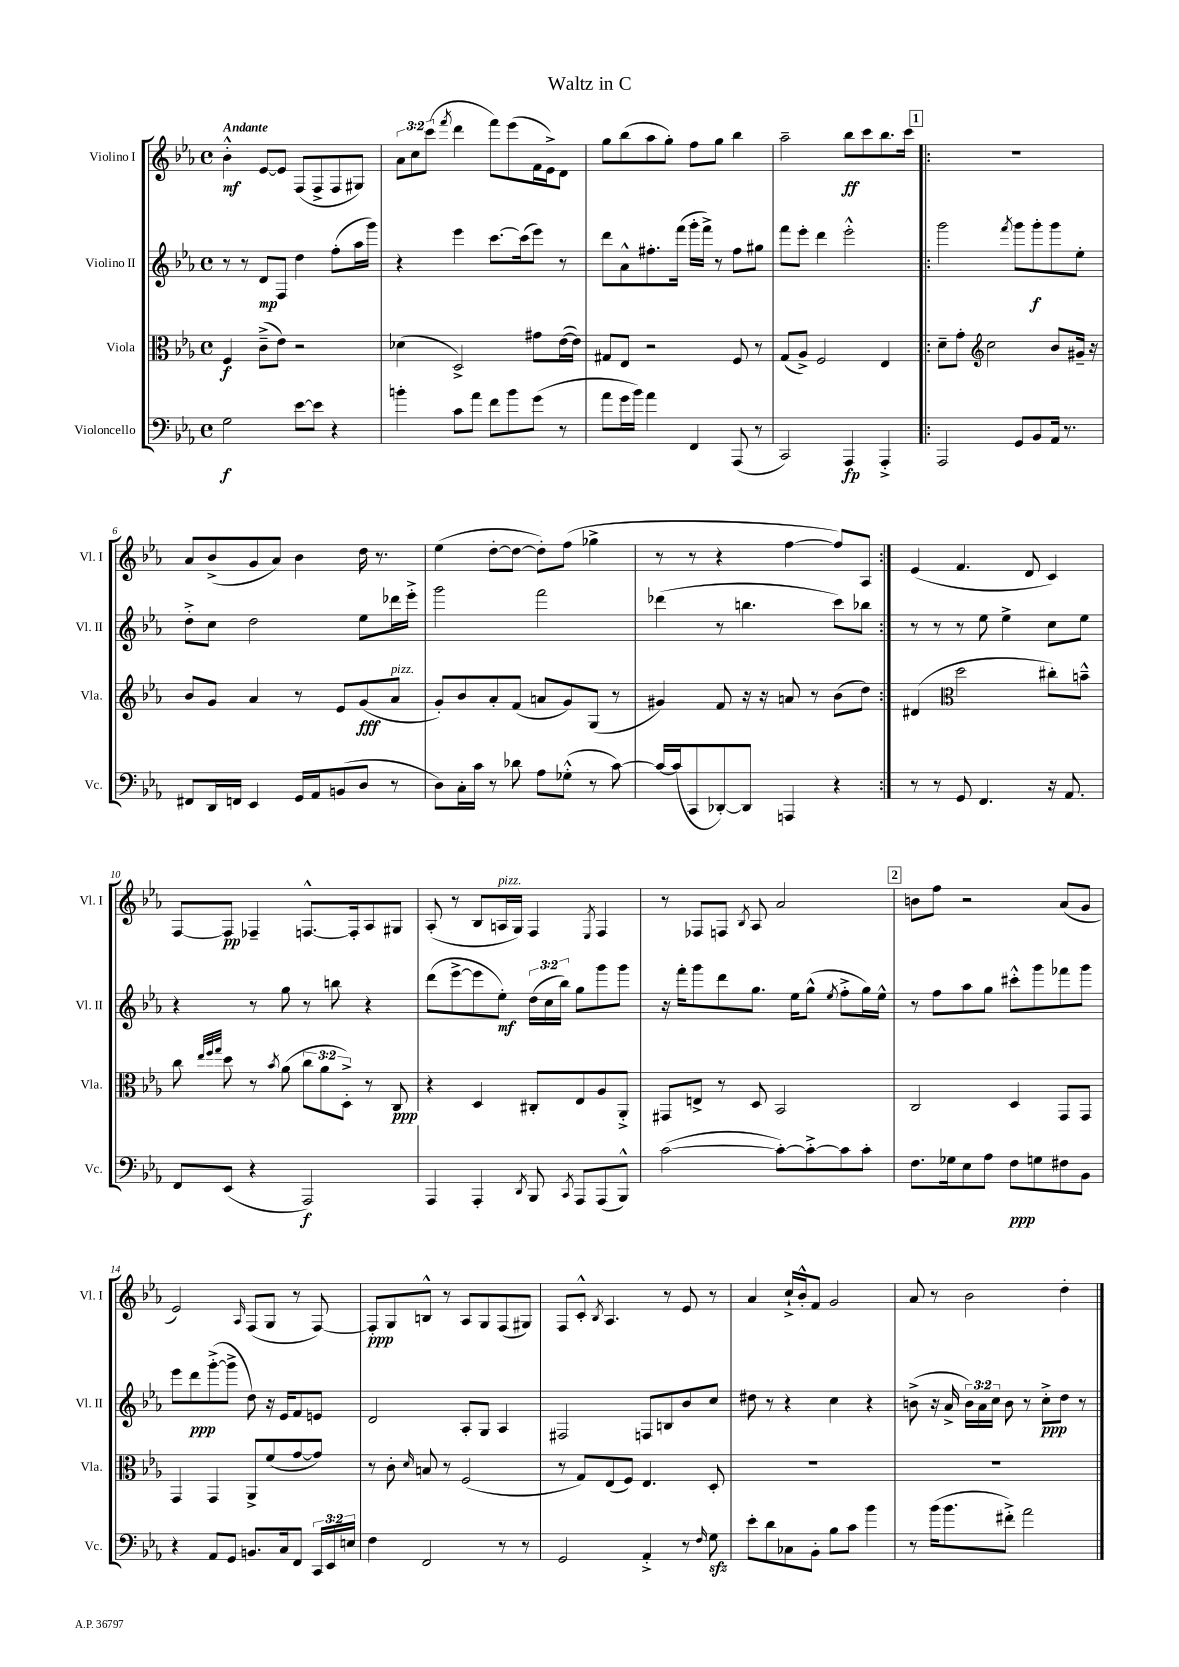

**kern	**kern	**kern	**kern
*staff4	*staff3	*staff2	*staff1
*clefF4	*clefC3	*clefG2	*clefG2
*k[b-e-a-]	*k[b-e-a-]	*k[b-e-a-]	*k[b-e-a-]
*M4/4	*M4/4	*M4/4	*M4/4
*met(c)	*met(c)	*met(c)	*met(c)
2G	4F	8r	4b-'^^
.	.	8r	.
.	(8c~^	8d	[8e-
.	8e-)	8F	8e-]
[8e-	2r	4dd	(8F
8e-]	.	.	8F^
4r	.	(8ff'	8F
.	.	16aa-	8G#)
.	.	16ggg)	.
=	=	=	=
4b'	(4d-	4r	12a-
.	.	.	12cc
.	.	.	(12ccc
.	.	.	8qfff
8c	2D^)	4eee-	4ddd
8a-	.	.	.
8f	.	[8.ccc	8fff)
8b	.	.	(8eee-
.	.	(16ccc]	.
(8g	8g#	8eee-)	16f
.	.	.	16e-^)
8r	([16e-	8r	8d
.	16e-])	.	.
=	=	=	=
8a-	8G#	8ddd	8gg
16g	8E-	8a-^^	(8bb-
16b-)	.	.	.
4a-	2r	8.ff#'	8aa-
.	.	.	8gg')
.	.	(16fff	.
4FF	.	16ggg'	8ff
.	.	16fff^)	.
.	.	8r	8gg
(8AAA-	8F	8ff#	4bb-
8r	8r	8gg#	.
=	=	=	=
2CC)	(8G	8fff	2aa-~
.	8A-^)	8eee-'	.
.	2F	4ddd	.
4AAA-	.	2eee-'^^	8bb-
.	.	.	8ccc
4AAA-'^	4E-	.	8.bb-
.	.	.	16ccc
=!|:	=!|:	=!|:	=!|:
2AAA-	8d~	2ggg	1r
.	8g'	.	.
*	*clefG2	*	*
.	2cc	.	.
.	.	8qfff	.
8GG	.	8ggg	.
8BB-	.	8ggg'	.
16AA-	8b-	8ggg	.
8.r	.	.	.
.	16g#~	8ee-'	.
.	16r	.	.
=	=	=	=
8FF#	8b-	8dd'^	8a-
16DD	8g	8cc	(8b-^
16FF	.	.	.
4EE-	4a-	2dd	8g
.	.	.	8a-)
16GG	8r	.	4b-
16AA-	.	.	.
(8BB	8e-	.	.
8D	(8g	8ee-	16dd
.	.	.	8.r
8r	8a-	16ddd-	.
.	.	16eee-'^	.
=	=	=	=
8D)	8g')	2ggg	(4ee-
16C'	8b-	.	.
16c	.	.	.
8r	8a-'	.	[8dd'
8d-	(8f	.	8dd_
8A-	8a	2fff	8dd'])
(8G-'^^	8g)	.	(8ff
8r	(8G	.	4gg-^
[8c)	8r	.	.
=	=	=	=
16c_	4g#)	(4ddd-	8r
(16c]	.	.	.
8CC	.	.	8r
[8DD-')	8f	8r	4r
8DD-]	16r	4.bb	.
.	16r	.	.
4AAA	8a	.	[4ff
.	8r	.	.
4r	(8b-	8ccc)	8ff])
.	8dd)	8bb-	8A-
=:|!	=:|!	=:|!	=:|!
8r	(4d#	8r	(4e-
8r	.	8r	.
*	*clefC3	*	*
8GG	2dd	8r	4.f
4.FF	.	8ee-	.
.	.	4ee-^	.
.	.	.	8d
16r	8cc#')	8cc	4c)
8.AA-	.	.	.
.	8b~^^	8ee-	.
=	=	=	=
8FF	8cc	4r	[8F
.	32qqee-	.	.
.	32qqff	.	.
.	32qqgg	.	.
(8EE-	8dd	.	8F]
4r	8r	8r	4F-~
.	8qb-	.	.
.	(8a-	8gg	.
2AAA-)	12cc	8r	[8.F^^
.	12a-	.	.
.	.	8bb	.
.	12D'^)	.	.
.	.	.	16F']
.	8r	4r	8A-
.	8C	.	8G#
=	=	=	=
4AAA-	4r	(8ddd	(8A-'
.	.	[8eee-^	8r
4AAA-'	4D	8eee-]	8B-
.	.	8ee-')	16A
.	.	.	16G)
8qDD	.	.	.
8BBB-	8C#'	(24dd	4F
.	.	24cc	.
.	.	24bb-)	.
8qCC	.	.	.
8AAA-	8E-	8gg	.
.	.	.	8qE-
(8AAA-	8A-	8ggg	4F
8BBB-^^)	8AA-'^	8ggg	.
=	=	=	=
([2c	8GG#	16r	8r
.	.	16fff'	.
.	8E^	8ggg	8F-
.	8r	8ddd	8F
.	.	.	8qB-
.	8D	8.gg	8A-
8c'_)	2BB-	.	2a-
.	.	16ee-	.
8c'^_	.	(8gg^^	.
.	.	8qee-	.
8c]	.	8ff'^	.
8c'	.	16gg)	.
.	.	16ee-^^	.
=	=	=	=
8.F	2C	8r	8b
.	.	8ff	8ff
16G-	.	.	.
8E-	.	8aa-	2r
8A-	.	8gg	.
8F	4D	8ccc#'^^	.
8G	.	8ggg	.
8F#	8GG	8fff-	(8a-
8BB-	8GG	8ggg	8g
=	=	=	=
4r	4GG	8eee-	2e-)
.	.	8ddd	.
8AA-	4GG	([8ggg'^	.
8GG	.	8ggg^]	.
.	.	.	16qqA-
8.BB	8AA-^	8dd)	(8F
.	(8f	16r	8G
16C	.	16e-	.
8FF	[8g	8f	8r
24CC	8g])	8e	[8F)
24EE-	.	.	.
24E	.	.	.
=	=	=	=
4F	8r	2d	8F']
.	8c'	.	8G
.	16qqd	.	.
2FF	8B	.	8B^^
.	8r	.	8r
.	(2F	8A-'	8A-
.	.	8G	8G
8r	.	4A-	(8F
8r	.	.	8G#)
=	=	=	=
2GG	8r	2F#	8F
.	8G)	.	8c'^^
.	.	.	8qB-
.	(8E-	.	4.A-
.	8F)	.	.
4AA-'^	4.E-	8F	.
.	.	8B	8r
8r	.	8b-	8e-
16qqF	.	.	.
8G	8D'	8cc	8r
=	=	=	=
8e-'	1r	8dd#	4a-
8d	.	8r	.
8C-	.	4r	16cc`^
.	.	.	16b-'^^
8BB-'	.	.	8f
8B-	.	4cc	2g
8c	.	.	.
4b-	.	4r	.
=	=	=	=
8r	1r	(8b^	8a-
(16b-	.	16r	8r
8.b-	.	16a-^	.
.	.	24b)	2b-
.	.	24a-	.
.	.	24cc	.
8f#'^)	.	8b	.
2a-	.	8r	.
.	.	8cc'^	.
.	.	8dd	4dd'
.	.	8r	.
==	==	==	==
*-	*-	*-	*-
